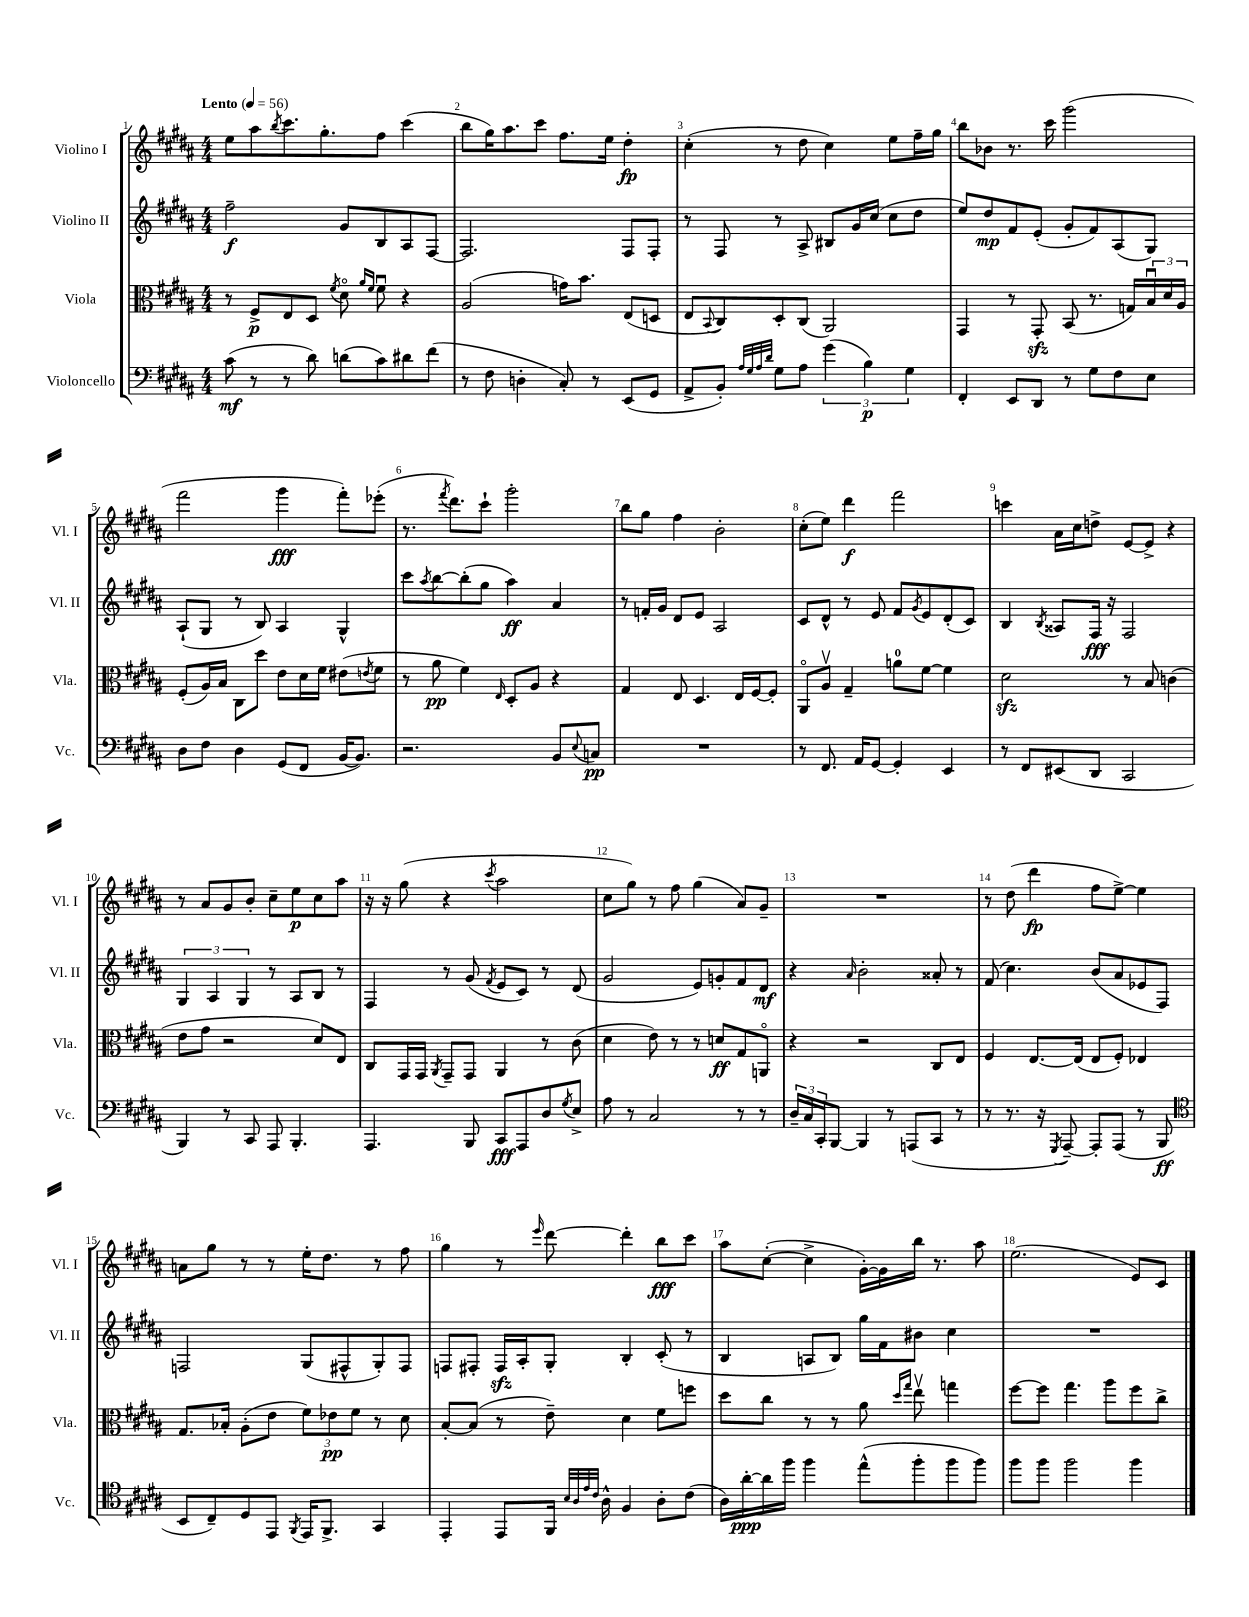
<<
\new StaffGroup <<
\new Staff = "s0" \with { instrumentName = "Violino I" shortInstrumentName = "Vl. I" } {
    \clef treble \key b \major \numericTimeSignature \time 4/4 \tempo "Lento" 4 = 56
    e''8 ais''8 \acciaccatura { b''8 } cis'''8. gis''8.-. fis''8 cis'''4( |
    b''8 gis''16) ais''8. cis'''8 fis''8. e''16 dis''4-.\fp |
    cis''4-.( r8 dis''8 cis''4) e''8 fis''16-- gis''16 |
    b''8 bes'8 r8. cis'''16 gis'''2( |
    fis'''2 gis'''4\fff fis'''8-.) ees'''8-.( |
    r8. \acciaccatura { fis'''8 } dis'''8.) cis'''8-! gis'''2-. |
    b''8 gis''8 fis''4 b'2-. |
    cis''8-.( e''8) dis'''4\f fis'''2 |
    c'''4 ais'16 cis''16 d''8-> e'8~ e'8-> r4 |
    r8 ais'8 gis'8 b'8-. cis''8-- e''8\p cis''8 ais''8 |
    r16 r16 gis''8( r4 \acciaccatura { cis'''8 } ais''2 |
    cis''8 gis''8) r8 fis''8 gis''4( ais'8) gis'8-- |
    R1 |
    r8 dis''8( dis'''4\fp fis''8 e''8~->) e''4 |
    a'8 gis''8 r8 r8 e''16-. dis''8. r8 fis''8 |
    gis''4 r8 \grace { e'''16 } dis'''8~ dis'''4-. b''8\fff cis'''8 |
    ais''8 cis''8~-.( cis''4-> gis'16~-.) gis'16 b''16 r8. ais''8 |
    e''2.( e'8) cis'8 \bar "|." |
}
\new Staff = "s1" \with { instrumentName = "Violino II" shortInstrumentName = "Vl. II" } {
    \clef treble \key b \major \numericTimeSignature \time 4/4
    fis''2--\f gis'8 b8 ais8 fis8~ |
    fis2. fis8 fis8-. |
    r8 fis8 r8 ais8-> bis8 gis'16 cis''16( cis''8 dis''8 |
    e''8) dis''8\mp fis'8 e'8-.( gis'8-. fis'8) ais8( gis8) |
    ais8-!( gis8 r8 b8) ais4 gis4-^ |
    cis'''8 \acciaccatura { ais''8 } b''8~ b''8-.( gis''8 ais''4\ff) ais'4 |
    r8 f'16-. gis'16 dis'8 e'8 ais2 |
    cis'8 dis'8-^ r8 e'8 fis'8 \acciaccatura { gis'8 } e'8 dis'8-.( cis'8) |
    b4 \acciaccatura { b8 } aisis8 fis16\fff r16 fis2 |
    \tuplet 3/2 { gis4 ais4 gis4 } r8 ais8 b8 r8 |
    fis4 r8 gis'8( \acciaccatura { fis'8 } e'8 cis'8) r8 dis'8( |
    gis'2 e'8) g'8-. fis'8 dis'8\mf |
    r4 \grace { ais'16 } b'2-. aisis'8-. r8 |
    fis'8( cis''4.) b'8( ais'8 ees'8 fis8) |
    f2 gis8( fis8-^ gis8-.) fis8 |
    f8 fis8-. fis16\sfz ais16-. gis8-. b4-. cis'8-.( r8 |
    b4 a8 b8) gis''16 fis'16 bis'8 cis''4 |
    R1 \bar "|." |
}
\new Staff = "s2" \with { instrumentName = "Viola" shortInstrumentName = "Vla." } {
    \clef alto \key b \major \numericTimeSignature \time 4/4
    r8 fis8->\p e8 dis8 \acciaccatura { fis'8 } dis'8\flageolet \grace { ais'16 fis'16 } fis'8\downbow r4 |
    ais2( g'16) b'8. e8( d8 |
    e8 \appoggiatura { b,8 } cis8) dis8-. cis8( ais,2) |
    gis,4 r8 gis,8-.\sfz b,8( r8. g16) \tuplet 3/2 { b16\downbow dis'16 ais16 } |
    fis8-.( ais16) b16 cis8 dis''8 e'8 dis'16 fis'16 eis'8( \acciaccatura { e'8 } fis'8 |
    r8 ais'8\pp fis'4) \grace { e16 } dis8-. ais8 r4 |
    gis4 e8 dis4. e16 fis16~ fis8-. |
    ais,8\flageolet ais8\upbow gis4-- a'8-0 fis'8~ fis'4 |
    dis'2\sfz r8 b8 c'4( |
    e'8 gis'8 r2 dis'8) e8 |
    cis8 gis,16 gis,16 \acciaccatura { ais,8 } gis,8-- gis,8 ais,4 r8 cis'8( |
    dis'4 e'8) r8 r8 d'8\ff gis8 a,8\flageolet |
    r4 r2 cis8 e8 |
    fis4 e8.~ e16( e8 fis8-.) ees4 |
    gis8. bes16-. ais8-.( e'8 \tuplet 3/2 { fis'8) ees'8\pp fis'8 } r8 dis'8 |
    b8~-. b8( r8 e'8--) dis'4 fis'8 f''8 |
    dis''8 cis''8 r8 r8 ais'8 \grace { dis''16 gis''16 } e''8\upbow g''4 |
    fis''8~ fis''8 gis''4. ais''8 fis''8 cis''8-> \bar "|." |
}
\new Staff = "s3" \with { instrumentName = "Violoncello" shortInstrumentName = "Vc." } {
    \clef bass \key b \major \numericTimeSignature \time 4/4
    cis'8\mf( r8 r8 dis'8) d'8( cis'8) dis'8 fis'8( |
    r8 fis8 d4-. cis8-.) r8 e,8( gis,8 |
    ais,8-> b,8-.) \grace { ais32 gis32 ais32 dis'32 } gis8 ais8 \tuplet 3/2 { gis'4( b4\p) gis4 } |
    fis,4-. e,8 dis,8 r8 gis8 fis8 e8 |
    dis8 fis8 dis4 gis,8( fis,8 b,16~ b,8.) |
    r2. b,8 \appoggiatura { e8 } c8\pp |
    R1 |
    r8 fis,8. ais,16 gis,8~ gis,4-. e,4 |
    r8 fis,8 eis,8( dis,8 cis,2 |
    b,,4) r8 cis,8 ais,,8 b,,4.-. |
    ais,,4. b,,8 cis,8\fff ais,,8 dis8 \acciaccatura { gis8 } e8-> |
    ais8 r8 cis2 r8 r8 |
    \tuplet 3/2 { dis16-- cis16 cis,16-. } b,,8~ b,,4 r8 a,,8( cis,8 r8 |
    r8 r8. r16 \acciaccatura { gis,,8 } ais,,8~--) ais,,8-. ais,,8( r8 b,,8\ff |
    \clef tenor b,8 cis8--) dis8 e,8 \acciaccatura { fis,8 } e,16 fis,8.-> gis,4 |
    e,4-. e,8 fis,16 \grace { b32 ais32 e'32 cis'32 } ais16-^ fis4 ais8-. cis'8( |
    ais16) ais'16~-.\ppp ais'16 fis''16 fis''4 e''8-^( fis''8-. fis''8 fis''8) |
    fis''8 fis''8 fis''2 fis''4 \bar "|." |
}
>>
>>
\layout { \context { \Score \override BarNumber.break-visibility = ##(#f #t #t) barNumberVisibility = #all-bar-numbers-visible } }
